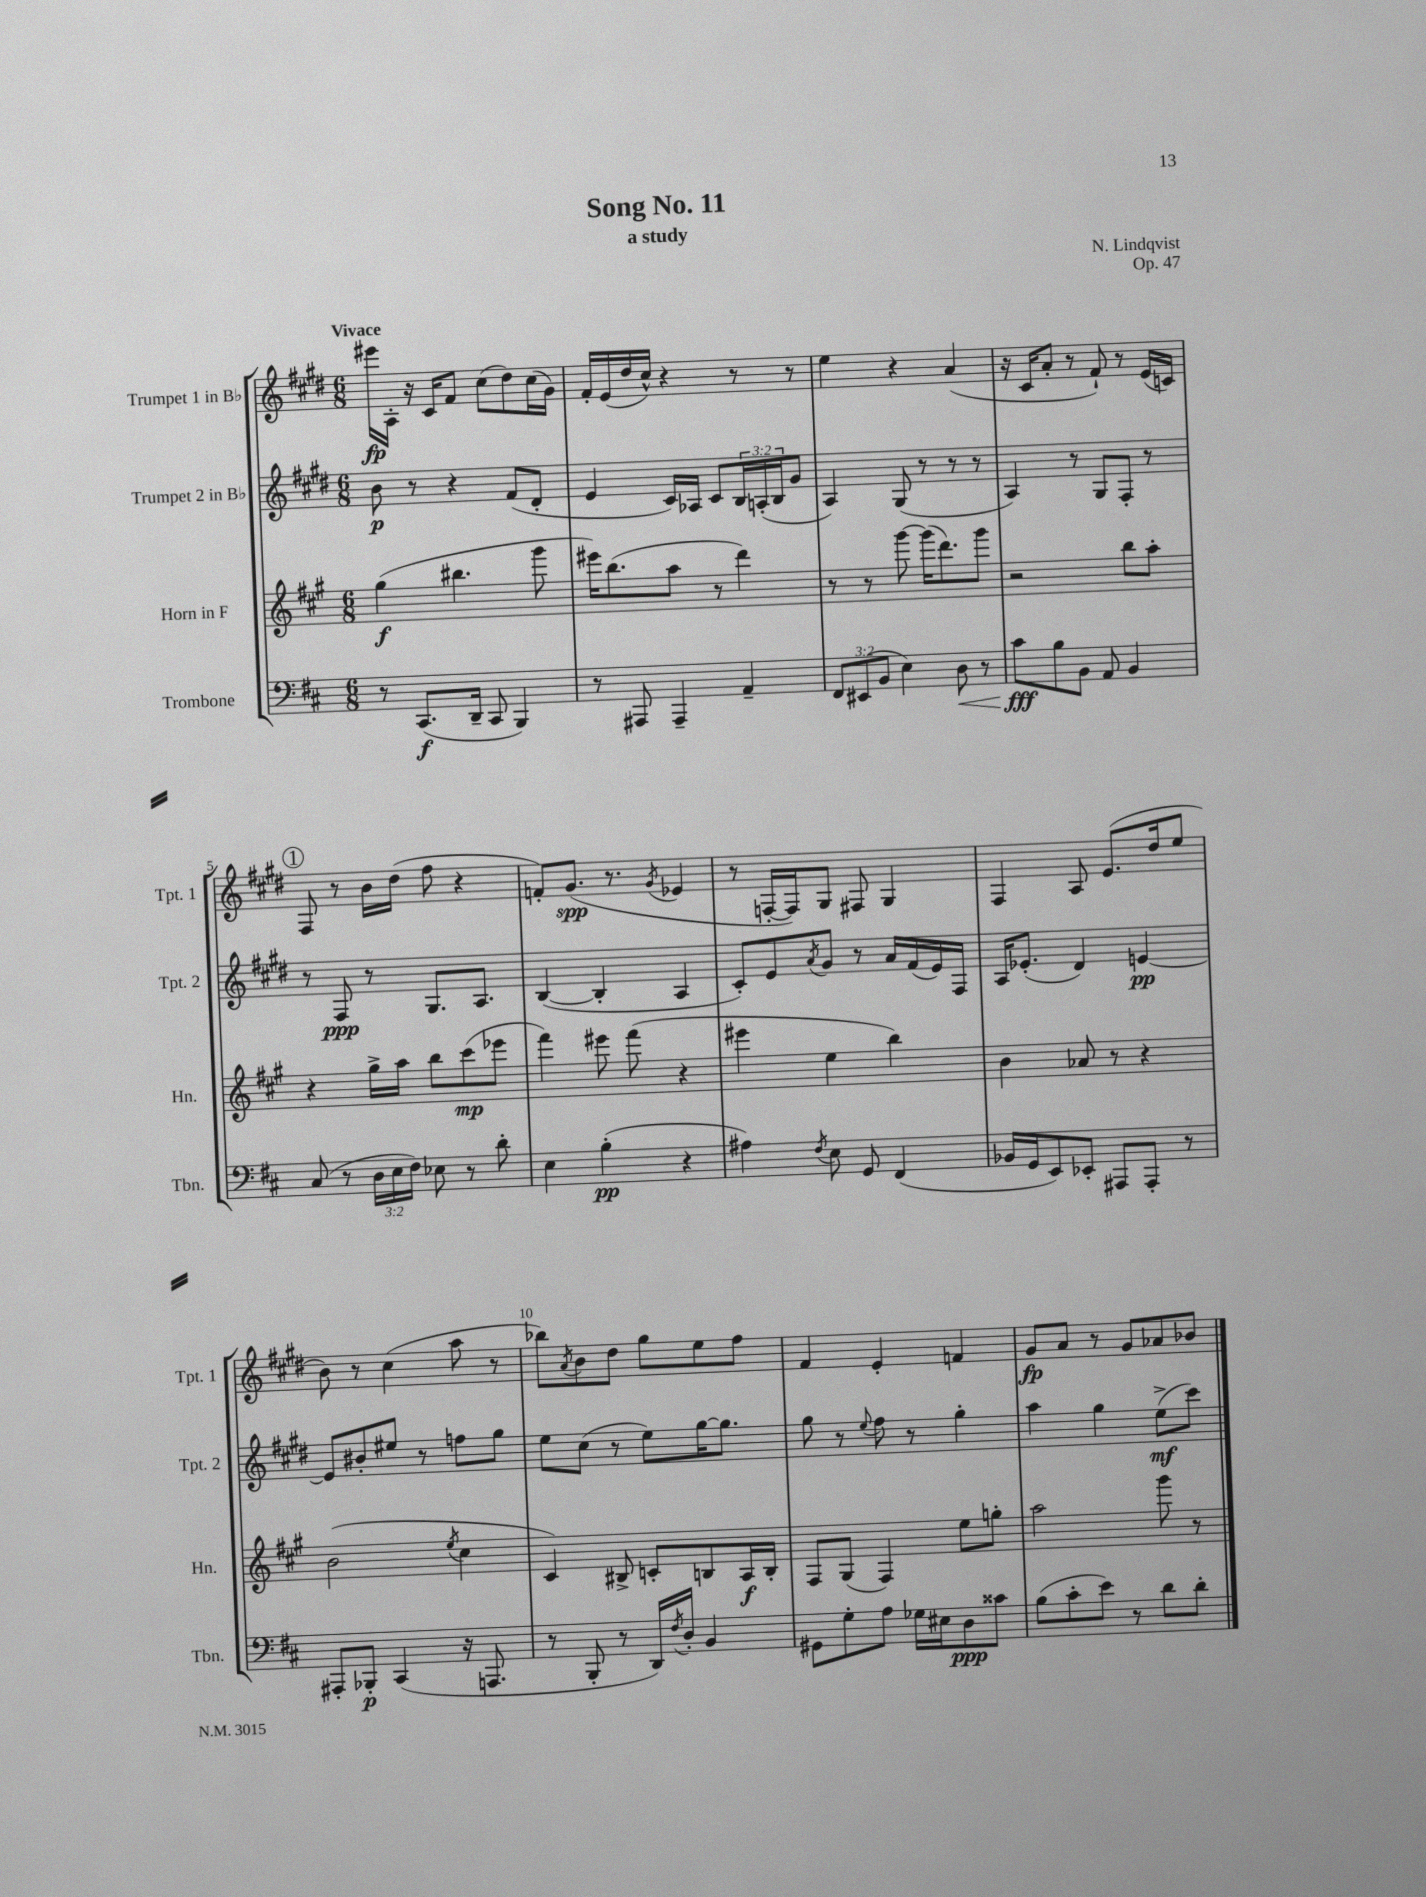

**kern	**dynam	**kern	**dynam	**kern	**dynam	**kern	**dynam
*part4	*part4	*part3	*part3	*part2	*part2	*part1	*part1
*staff4	*staff4	*staff3	*staff3	*staff2	*staff2	*staff1	*staff1
*I"Trombone	*	*I"Horn in F	*	*I"Trumpet 2 in B♭	*	*I"Trumpet 1 in B♭	*
*I'Tbn.	*	*I'Hn.	*	*I'Tpt. 2	*	*I'Tpt. 1	*
*clefF4	*	*clefG2	*	*clefG2	*	*clefG2	*
*k[f#c#]	*	*k[f#c#g#]	*	*k[f#c#g#d#]	*	*k[f#c#g#d#]	*
*M6/8	*	*M6/8	*	*M6/8	*	*M6/8	*
=1	=1	=1	=1	=1	=1	=1	=1
!	!	!	!	!	!	!LO:TX:a:B:t=Vivace	!
8r	.	(4gg#\	f	8b\	p	16eee#X\LL	fp
.	.	.	.	.	.	16A'\JJ	.
(8.CC#/L	f	.	.	8r	.	16r	.
.	.	.	.	.	.	16c#/KL	.
.	.	4.bb#X\	.	4r	.	8f#/J	.
16DD~/Jk	.	.	.	.	.	.	.
8CC#/	.	.	.	.	.	(8cc#\L	.
4BBB/)	.	.	.	(8f#/L	.	8dd#\)	.
.	.	8ggg#\	.	8d#'/J	.	(16cc#\L	.
.	.	.	.	.	.	16g#\JJ)	.
=2	=2	=2	=2	=2	=2	=2	=2
8r	.	16eee#X\KL)	.	4e/	.	16f#'/LL	.
.	.	(8.bb\	.	.	.	(16e/	.
8AAA#X/	.	.	.	.	.	16dd#/	.
.	.	.	.	.	.	16cc#^^/JJ)	.
4AAA#~/	.	8aa\J	.	16c#/LL)	.	4r	.
.	.	.	.	16A-X/JJ	.	.	.
.	.	8r	.	8c#/L	.	.	.
4AA~/	.	4ddd\)	.	24B/L	.	8r	.
.	.	.	.	(24An'/	.	.	.
.	.	.	.	24B/J	.	.	.
.	.	.	.	8g#/J	.	8r	.
=3	=3	=3	=3	=3	=3	=3	=3
12FF#/L	.	8r	.	4A/)	.	4ee\	.
(12EE#X/	.	.	.	.	.	.	.
.	.	8r	.	.	.	.	.
12BB/J	.	.	.	.	.	.	.
4E\)	.	[8ggg#\	.	(8G#/	.	4r	.
.	.	(16ggg#\KL]	.	8r	.	.	.
.	.	8.ddd\)	.	.	.	.	.
!	!LO:HP:b	!	!	!	!	!	!
8D\	<	.	.	8r	.	(4a/	.
8r	.	8ggg#\J	.	8r	.	.	.
=4	=4	=4	=4	=4	=4	=4	=4
8c#\L	fff	2r	.	4A/)	.	16r	.
.	.	.	.	.	.	16c#/KL	.
8B\	[	.	.	.	.	8a'/J	.
8BB\J	.	.	.	8r	.	8r	.
8AA/	.	.	.	8G#/L	.	8f#`/)	.
4BB/	.	8bb\L	.	8F#'/J	.	8r	.
.	.	8aa'\J	.	8r	.	(16e/LL	.
.	.	.	.	.	.	16cn/JJ)	.
!!LO:LB:g=z
!!LO:REH:place=s1:t=1
=5	=5	=5	=5	=5	=5	=5	=5
(8C#/	.	4r	.	8r	.	8F#/	.
8r	.	.	.	8F#/	ppp	8r	.
24D\LL	.	16gg#^\LL	.	8r	.	16b\LL	.
24E\	.	.	.	.	.	.	.
.	.	16aa\JJ	.	.	.	(16dd#\JJ	.
24F#\JJ)	.	.	.	.	.	.	.
8E-X\	.	8bb\L	.	8.G#/L	.	8ff#\	.
8r	.	(8ccc#\	mp	.	.	4r	.
.	.	.	.	8.A/J	.	.	.
8d'\	.	8eee-X\J	.	.	.	.	.
=6	=6	=6	=6	=6	=6	=6	=6
4E\	.	4fff#\)	.	([4B/	.	8fn'/L)	.
.	.	.	.	.	.	(8.g#/J	spp
(4B'\	pp	8eee#X\	.	4B'/]	.	.	.
.	.	.	.	.	.	8.r	.
.	.	(8fff#\	.	.	.	.	.
.	.	.	.	.	.	8qg#/	.
4r	.	4r	.	4A/	.	4e-X/	.
=7	=7	=7	=7	=7	=7	=7	=7
4A#X\)	.	4eee#X\	.	8c#'/L)	.	8r	.
.	.	.	.	8e/	.	[16Fn'/LL	.
.	.	.	.	.	.	16F/J])	.
8qF#/	.	.	.	8qa/	.	.	.
8E\	.	4ee\	.	8g#/J	.	8G#/J	.
8GG/	.	.	.	8r	.	8F#X/	.
(4FF#/	.	4bb\)	.	16a/LL	.	4G#/	.
.	.	.	.	(16f#/	.	.	.
.	.	.	.	16e/)	.	.	.
.	.	.	.	16F#/JJ	.	.	.
=8	=8	=8	=8	=8	=8	=8	=8
16BB-X/LL	.	4b\	.	16A/KL	.	4F#/	.
16GG/J	.	.	.	(8.e-X'/J	.	.	.
8EE/)	.	.	.	.	.	.	.
8EE-X'/J	.	8a-X/	.	4d#/)	.	8A/	.
8AAA#X/L	.	8r	.	.	.	(8.e/L	.
8AAA#'/J	.	4r	.	[4en/	pp	.	.
.	.	.	.	.	.	16dd#/k	.
8r	.	.	.	.	.	8ee/J	.
!!LO:LB:g=z
=9	=9	=9	=9	=9	=9	=9	=9
8AAA#X'/L	.	(2b\	.	8e/L]	.	8b\)	.
8BBB-X'/J	p	.	.	8b#X'/	.	8r	.
(4CC#/	.	.	.	8ee#X/J	.	(4cc#\	.
.	.	.	.	8r	.	.	.
.	.	8qee/	.	.	.	.	.
16r	.	4cc#\	.	8ffn\L	.	8aa\	.
8.AAAn/	.	.	.	.	.	.	.
.	.	.	.	8gg#\J	.	8r	.
=10	=10	=10	=10	=10	=10	=10	=10
8r	.	4c#/)	.	8ee\L	.	8bb-X\L)	.
.	.	.	.	.	.	8qa/	.
8BBB'/	.	.	.	(8cc#\J	.	8b\	.
8r	.	8B#X^/	.	8r	.	8dd#\J	.
16DD/LL)	.	8cn'/L	.	8ee\L)	.	8gg#\L	.
8qF#/	.	.	.	.	.	.	.
16D'/JJ	.	.	.	.	.	.	.
4BB/	.	8Bn/	.	[16gg#\K	.	8ee\	.
.	.	.	.	8.gg#\J]	.	.	.
.	.	16A/L	f	.	.	8ff#\J	.
.	.	16B'/JJ	.	.	.	.	.
=11	=11	=11	=11	=11	=11	=11	=11
8GG#X\L	.	8F#/L	.	8gg#\	.	4f#/	.
8G'\	.	(8G#/J	.	8r	.	.	.
.	.	.	.	8qqee/	.	.	.
8A\J	.	4F#/)	.	8ff#\	.	4e'/	.
16G-X\LL	.	.	.	8r	.	.	.
16E#X\J	.	.	.	.	.	.	.
8D\	ppp	8ee\L	.	4gg#'\	.	4fn/	.
8c##X\J	.	8ggn'\J	.	.	.	.	.
=12	=12	=12	=12	=12	=12	=12	=12
(8B\L	.	2aa\	.	4aa\	.	8g#/L	fp
8c#'\	.	.	.	.	.	8a/J	.
8e\J)	.	.	.	4gg#\	.	8r	.
8r	.	.	.	.	.	8g#/L	.
8d\L	.	8ggg#\	.	(8ee^\L	mf	8a-X/	.
8d'\J	.	8r	.	8ccc#\J)	.	8b-X/J	.
==	==	==	==	==	==	==	==
*-	*-	*-	*-	*-	*-	*-	*-
